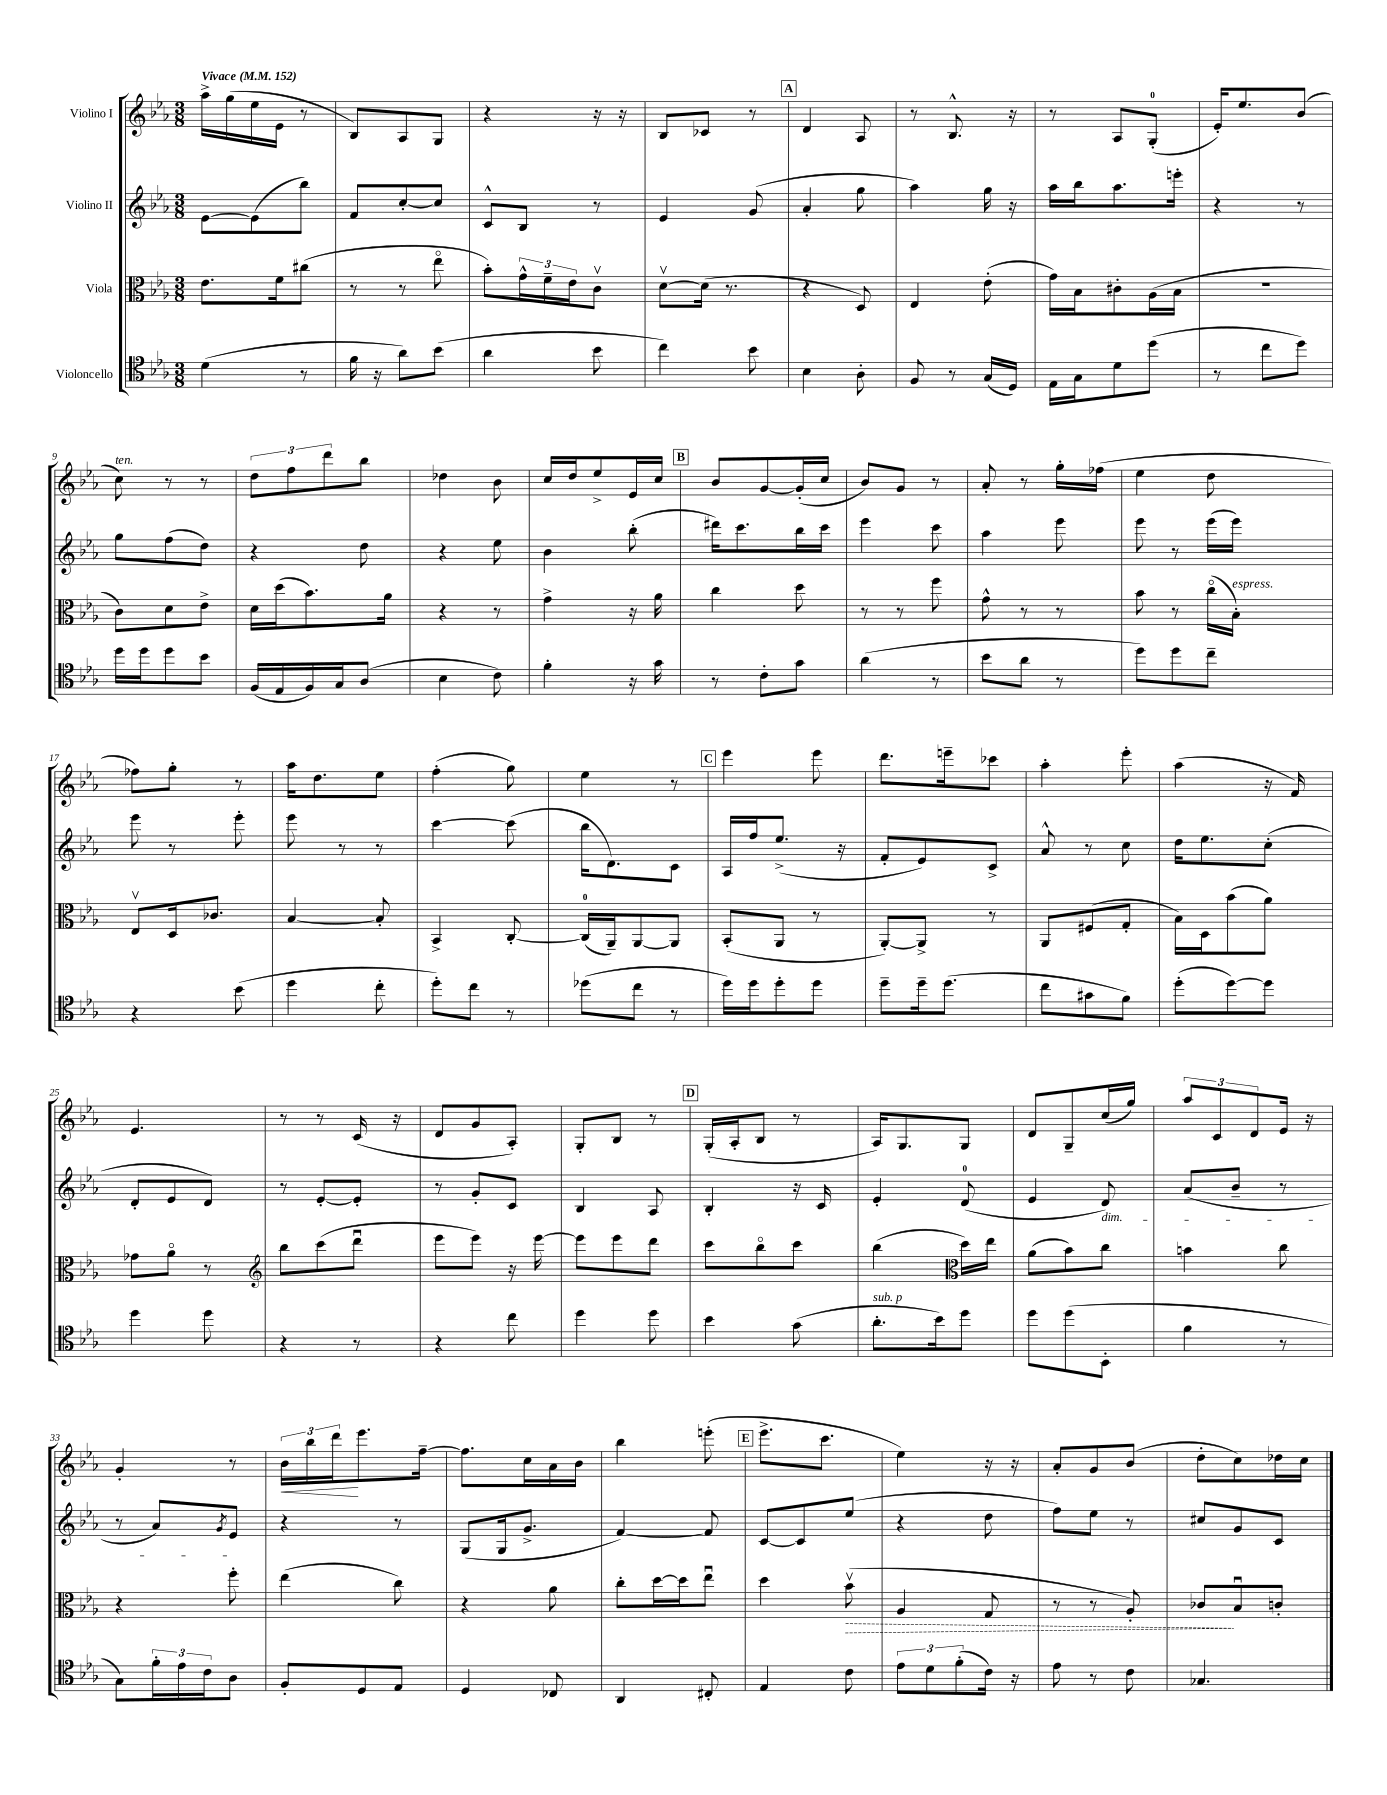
<<
\new StaffGroup <<
\new Staff = "s0" \with { instrumentName = "Violino I" } {
    \clef treble \key ees \major \numericTimeSignature \time 3/8 \tempo "Vivace" 4 = 152
    aes''16-> g''16( ees''16 ees'16 r8 |
    bes8) aes8 g8 |
    r4 r16 r16 |
    bes8 ces'8 r8 |
    \mark \markup { \box "A" } d'4 aes8 |
    r8 bes8.-^ r16 |
    r8 aes8 g8-0-.( |
    ees'16-.) ees''8. bes'8( |
    c''8^\markup { \italic "ten." }) r8 r8 |
    \tuplet 3/2 { d''8 f''8 d'''8 } bes''8 |
    des''4 bes'8 |
    c''16 d''16 ees''8-> ees'16 c''16 |
    \mark \markup { \box "B" } bes'8 g'8~ g'16-.( c''16 |
    bes'8) g'8 r8 |
    aes'8-. r8 g''16-. fes''16( |
    ees''4 d''8 |
    fes''8) g''8-. r8 |
    aes''16 d''8. ees''8 |
    f''4-.( g''8) |
    ees''4 r8 |
    \mark \markup { \box "C" } ees'''4 ees'''8 |
    d'''8. e'''16-- ces'''8 |
    aes''4-. ees'''8-. |
    aes''4( r16 f'16) |
    ees'4. |
    r8 r8 c'16( r16 |
    d'8 g'8 aes8-.) |
    g8-. bes8 r8 |
    \mark \markup { \box "D" } g16-.( aes16-. bes8 r8 |
    aes16) g8. g8 |
    d'8 g8-- c''16( g''16) |
    \tuplet 3/2 { aes''8 c'8 d'8 } ees'16 r16 |
    g'4-. r8 |
    \tuplet 3/2 { bes'16\< bes''16 d'''16\! } ees'''8. f''16~-- |
    f''8. c''16 aes'16 bes'16 |
    bes''4 e'''8-.( |
    \mark \markup { \box "E" } ees'''8.-> c'''8. |
    ees''4) r16 r16 |
    aes'8-. g'8 bes'8( |
    d''8-. c''8) des''16 c''16 \bar "|." |
}
\new Staff = "s1" \with { instrumentName = "Violino II" } {
    \clef treble \key ees \major \numericTimeSignature \time 3/8
    ees'8~ ees'8( bes''8) |
    f'8 c''8~-. c''8 |
    c'8-^ bes8 r8 |
    ees'4 g'8( |
    \mark \markup { \box "A" } aes'4-. g''8 |
    aes''4) g''16 r16 |
    aes''16 bes''16 aes''8. e'''16-. |
    r4 r8 |
    g''8 f''8( d''8) |
    r4 d''8 |
    r4 ees''8 |
    bes'4 bes''8-.( |
    \mark \markup { \box "B" } dis'''16) c'''8. bes''16 c'''16 |
    ees'''4 c'''8 |
    aes''4 ees'''8 |
    ees'''8 r8 ees'''16( ees'''16) |
    ees'''8 r8 ees'''8-. |
    ees'''8 r8 r8 |
    c'''4~ c'''8( |
    bes''16 d'8.) c'8 |
    \mark \markup { \box "C" } aes16 f''16 ees''8.->( r16 |
    f'8-. ees'8) c'8-> |
    aes'8-^ r8 c''8 |
    d''16 ees''8. c''8-.( |
    d'8-. ees'8 d'8) |
    r8 ees'8~-. ees'8-. |
    r8 g'8-. c'8 |
    bes4 aes8 |
    \mark \markup { \box "D" } bes4-. r16 c'16 |
    ees'4-. d'8-0( |
    ees'4 d'8\dim) |
    aes'8( bes'8-- r8 |
    r8 aes'8) \acciaccatura { g'8 } ees'8\! |
    r4 r8 |
    g8( g16 g'8.-> |
    f'4~) f'8 |
    \mark \markup { \box "E" } c'8~ c'8 ees''8( |
    r4 d''8 |
    f''8) ees''8 r8 |
    cis''8 g'8 c'8 \bar "|." |
}
\new Staff = "s2" \with { instrumentName = "Viola" } {
    \clef alto \key ees \major \numericTimeSignature \time 3/8
    ees'8. f'16 cis''8( |
    r8 r8 ees''8\flageolet |
    bes'8-.) \tuplet 3/2 { g'16-^ f'16-- ees'16 } c'8\upbow |
    d'8~\upbow d'16( r8. |
    \mark \markup { \box "A" } r4 d8) |
    ees4 ees'8-.( |
    g'16) bes16 cis'8-. aes16( bes16 |
    R4. |
    c'8) d'8 ees'8-> |
    d'16 d''16( bes'8.) aes'16 |
    r4 r8 |
    g'4-> r16 aes'16 |
    \mark \markup { \box "B" } c''4 d''8 |
    r8 r8 f''8 |
    g'8-^ r8 r8 |
    bes'8 r8 c''16\flageolet( bes16-.^\markup { \italic "espress." }) |
    ees8\upbow d16 ces'8. |
    bes4~ bes8-. |
    bes,4-> c8~-. |
    c16-0( aes,16--) aes,8~ aes,8 |
    \mark \markup { \box "C" } bes,8-.( aes,8 r8 |
    aes,8~-.) aes,8-> r8 |
    aes,8 fis8( g8-. |
    bes16) d16 bes'8( aes'8) |
    ges'8 aes'8\flageolet r8 |
    \clef treble bes''8 c'''8( d'''8\downbow |
    ees'''8 ees'''8) r16 ees'''16~ |
    ees'''8 ees'''8 d'''8 |
    \mark \markup { \box "D" } c'''8 bes''8\flageolet c'''8 |
    bes''4( \clef alto d''16) ees''16 |
    aes'8( bes'8) c''8 |
    b'4 c''8 |
    r4 f''8-. |
    ees''4( c''8) |
    r4 aes'8 |
    c''8-. d''16~ d''16 ees''8\downbow |
    \mark \markup { \box "E" } d''4 \once \override Hairpin.style = #'dashed-line bes'8\upbow\>( |
    aes4 g8 |
    r8 r8 aes8-.) |
    ces'8\! bes8\downbow c'8-. \bar "|." |
}
\new Staff = "s3" \with { instrumentName = "Violoncello" } {
    \clef tenor \key ees \major \numericTimeSignature \time 3/8
    d'4( r8 |
    f'16 r16 aes'8) bes'8( |
    aes'4 bes'8 |
    c''4) bes'8 |
    \mark \markup { \box "A" } bes4 aes8-. |
    f8 r8 g16( d16) |
    ees16 g16 d'8 d''8( |
    r8 c''8 d''8) |
    d''16 d''16 d''8 bes'8 |
    f16( ees16 f16) g16 aes8( |
    bes4 c'8) |
    f'4-. r16 g'16 |
    \mark \markup { \box "B" } r8 c'8-. g'8 |
    aes'4( r8 |
    bes'8 aes'8 r8 |
    d''8) d''8 c''8-- |
    r4 bes'8( |
    d''4 c''8-. |
    d''8-.) c''8 r8 |
    des''8( c''8 r8 |
    \mark \markup { \box "C" } d''16) d''16 d''8-. d''8 |
    d''8-- d''16-- d''8.( |
    c''8 gis'8 f'8) |
    d''8-.( d''8~) d''8 |
    d''4 d''8 |
    r4 r8 |
    r4 c''8 |
    d''4 d''8 |
    \mark \markup { \box "D" } bes'4 g'8( |
    aes'8.-.^\markup { \italic "sub. p" } bes'16) d''8 |
    d''8 d''8( bes,8-. |
    f'4 r8 |
    g8) \tuplet 3/2 { f'16-. ees'16 c'16 } aes8 |
    f8-. d8 ees8 |
    d4 ces8 |
    aes,4 cis8-. |
    \mark \markup { \box "E" } ees4 c'8 |
    \tuplet 3/2 { ees'8 d'8 f'8-.( } c'16) r16 |
    ees'8 r8 c'8 |
    ges4. \bar "|." |
}
>>
>>
